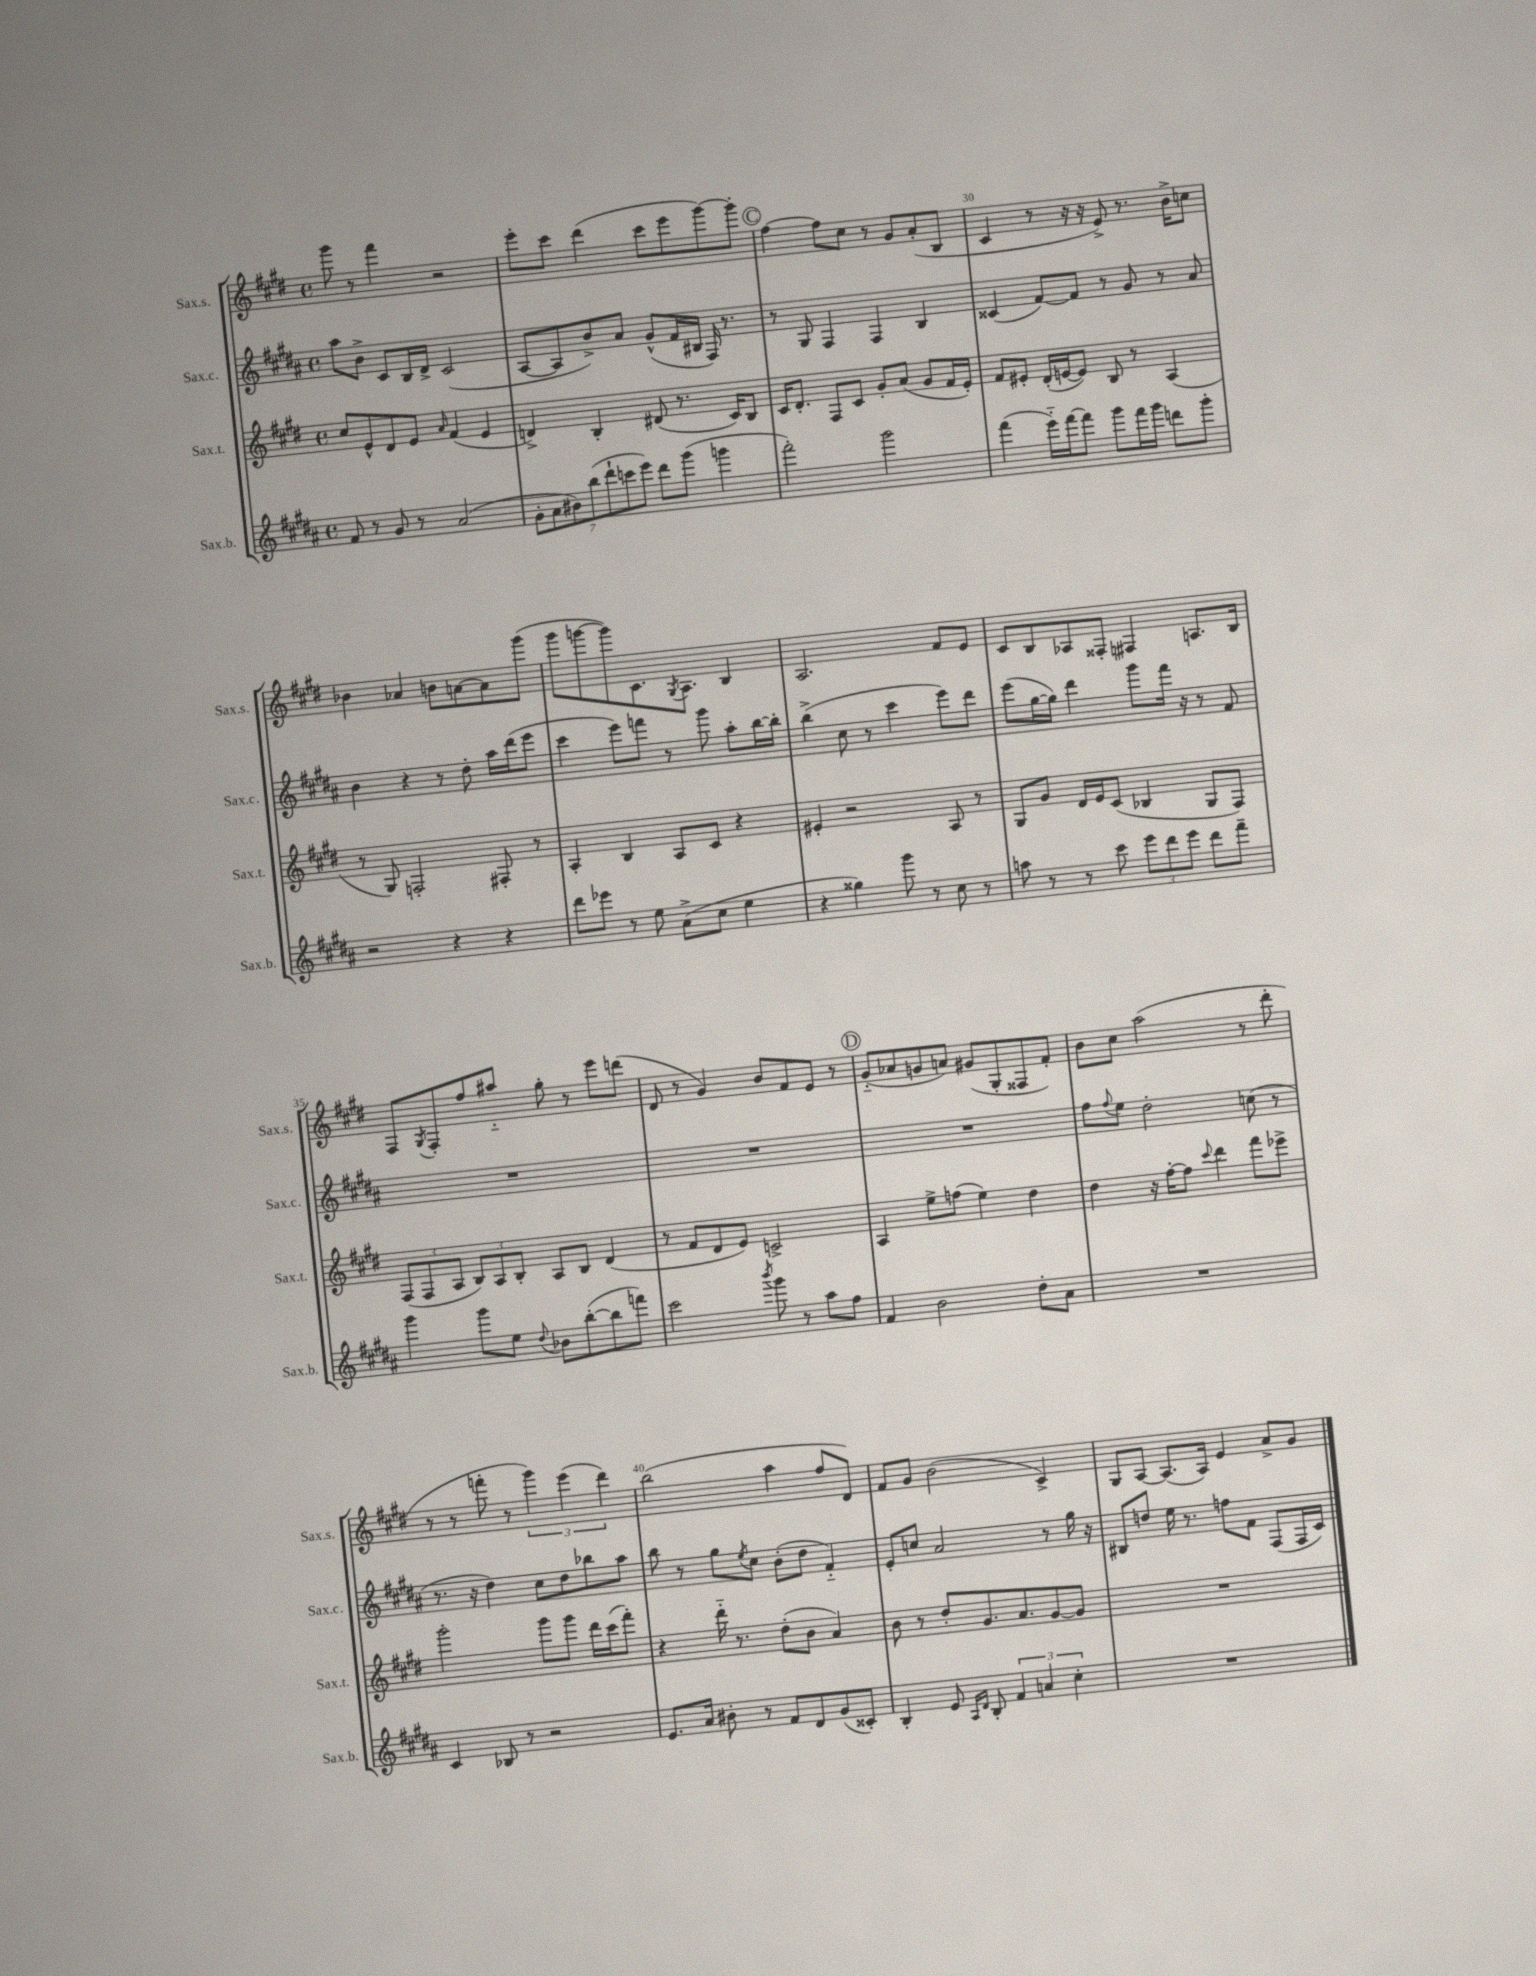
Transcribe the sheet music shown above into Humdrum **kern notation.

**kern	**kern	**kern	**kern
*part4	*part3	*part2	*part1
*staff4	*staff3	*staff2	*staff1
*I"Sax.b.	*I"Sax.t.	*I"Sax.c.	*I"Sax.s.
*I'Sax.b.	*I'Sax.t.	*I'Sax.c.	*I'Sax.s.
*clefG2	*clefG2	*clefG2	*clefG2
*k[f#c#g#d#a#]	*k[f#c#g#d#]	*k[f#c#g#d#a#]	*k[f#c#g#d#]
*M4/4	*M4/4	*M4/4	*M4/4
*met(c)	*met(c)	*met(c)	*met(c)
=27	=27	=27	=27
8f#/	8cc#/L	8aa#\L	8ggg#\
8r	8e^^/	8b^\J	8r
8g#/	8d#/	8c#/L	4fff#\
8r	8e/J	16B/L	.
.	.	16d#^/JJ	.
.	16qqa/	.	.
(2a#/	(4f#/	(2c#/	2r
.	4e/	.	.
=28	=28	=28	=28
14g#'\L	4dn^/)	[8A#/L	8eee'\L
14a#\	.	.	.
.	.	8A#/]	8ccc#\J
14b#X\)	.	.	.
(14bb\	.	.	.
.	4B'/	8b^/)	(4ddd#\
14ddd#`\	.	.	.
14cccn\	.	.	.
.	.	8a#/J	.
14eee\J)	.	.	.
8ddd#\L	(8d#X/	(8g#^^/L	8ccc#\L
(8ggg#\J	8.r	16f#/L	8eee\
.	.	16B#X/JJ	.
4gggn\	.	16F#/)	[8ggg#\)
.	16c#/KL)	8.r	.
.	8B/J	.	8ggg#'\J]
!!LO:REH:place=s1:t=C
=29	=29	=29	=29
2fff#'\)	16c#/KL	8r	[4ff#\
.	8.d#'/J	.	.
.	.	8G#/	.
.	8F#/L	4F#/	8ff#\L]
.	8c#/J	.	8cc#\J
2ggg#\	8g#'/L	4F#/	8r
.	(8a/J	.	8g#/L
.	8g#/L	4B/	(8a'/
.	16f#/L	.	8B/J
.	16e'/JJ)	.	.
=30	=30	=30	=30
(4fff#\	8f#/L	(4c##X/	4c#/
.	8e#X'/J	.	.
16eee\LL)	(16d#'/LL	[8f#/L)	8r
[16fff#\J	[16en/J	.	.
8fff#\J]	8e/J])	8f#/J]	16r
.	.	.	16r
8ggg#\L	8B/	8r	8e^/)
16fff#\L	8r	8g#/	8.r
16ggg#\JJ	.	.	.
8dddn\L	(4A/	8r	.
.	.	.	16b^\KL
8ggg#'\J	.	8a#/	8ccn\J
!!LO:LB:g=z
=31	=31	=31	=31
2r	8r	4b\	4b-X\
.	8G#/)	.	.
.	2Fn'/	4r	4a-X/
4r	.	8r	8bn\L
.	.	8dd#'\	[8an\
4r	8F#X'/	16aa#\LL	8a\]
.	.	(16ddd#\J	.
.	8r	8eee\J	(8ggg#\J
=32	=32	=32	=32
8ddd#\L	4A'/	4ccc#\	8ggg#\L
8eee-X\J	.	.	[8gggn\
8r	4B/	8eee\L)	8ggg\])
8ee\	.	8fffn\J	8.c#\
(8a#^\L	8A/L	8r	.
.	.	.	8qG#/
.	.	.	8.A\J
8cc#\J	8c#/J	8ggg#\	.
4ee\	4r	8aa#'\L	4B/
.	.	[16bb\L	.
.	.	16bb'\JJ]	.
=33	=33	=33	=33
4r	4e#X'/	(4bb^\	2.A/
4gg##X\)	2r	8cc#\	.
.	.	8r	.
8ggg#\	.	4ccc#\	.
8r	.	.	.
8cc#\	8A/	8eee\L)	8f#/L
8r	8r	8ddd#\J	8e/J
=34	=34	=34	=34
8aan\	8G#/L	(8eee\L	8c#/L
8r	8g#/J	[16gg#\L	8B/
.	.	16gg#\JJ])	.
8r	16d#/LL	4ddd#\	8A-X/
.	16e/J	.	.
8ccc#\	(8c#/J	.	8F##X'/J
12eee\L	4B-X/	8ggg#\L	4F#X/
12ddd#\	.	.	.
.	.	16fff#\Jk	.
12eee\J	.	.	.
.	.	16r	.
8ddd#\L	8G#/L	8r	8.An/L
8fff#~\J	8F#/J)	8f#/	.
.	.	.	16B/Jk
!!LO:LB:g=z
=35	=35	=35	=35
4ggg#\	(12F#/L	1r	8F#/L
.	12F#/	.	.
.	.	.	8qG#/
.	.	.	8F#'/
.	12A/J	.	.
8ggg#\L	12B/L)	.	8ff#/
.	12A/	.	.
8ee\J	.	.	8aa#X/J
.	12B'/J	.	.
8qqdd#/	.	.	.
8b-X\L	8A/L	.	8gg#'\
([8bb'\	8B/J	.	8r
8bb\]	(4d#/	.	8eee\L
8fffn\J)	.	.	(8dddn\J
=36	=36	=36	=36
2ccc#\	8r	1r	8d#/
.	8f#/L	.	8r
.	8d#/	.	4g#/)
.	8e/J)	.	.
8qbbb/	.	.	.
8ggg#\	2cn^/	.	8b/L
8r	.	.	8f#/
8aa#\L	.	.	8e/J
8ff#\J	.	.	8r
!!LO:REH:place=s1:t=D
=37	=37	=37	=37
4f#/	4A/	1r	(8g#/L
.	.	.	8a-X/
2b\	8ee^\L	.	8gn/
.	(8ffn\J	.	8an/J)
.	4ee\)	.	(8g#X/L
.	.	.	8G#'/
8dd#'\L	4dd#\	.	8F##X/
8a#\J	.	.	8f#'/J)
=38	=38	=38	=38
1r	4dd#\	8ff#\L	8b\L
.	.	8qqff#/	.
.	.	8ee\J	8cc#\J
.	16r	2dd#'\	(2aa\
.	[16ff#'\KL	.	.
.	8ff#\J]	.	.
.	8qqccc#/	.	.
.	4ddd#\	.	.
.	8fff#\L	(8ccn\	8r
.	8eee-X^\J	8r	8ddd#'\
!!LO:LB:g=z
=39	=39	=39	=39
4c#/	2ggg#'\	8.r	8r
.	.	.	8r
.	.	16r	.
8B-X/	.	4dd#\)	8fffn'\
8r	.	.	8r
2r	8ggg#\L	8cc#\L	6ggg#\)
.	8ggg#\J	8dd#\	.
.	.	.	(6eee\
.	16ddd#\LL	8bb-X\	.
.	(16ccc#\J	.	.
.	.	.	6ddd#\)
.	8fff#'\J)	8aa#\J	.
=40	=40	=40	=40
8.e/L	4r	8bb\	(2bb\
.	.	8r	.
16a#/Jk	.	.	.
8b#X'\	16ddd#\	8gg#\L	.
.	8.r	.	.
.	.	8qee/	.
8r	.	8cc#\J	.
8f#/L	(8dd#'\L	(8b'\L	4aa\
8d#/	8b\J	8dd#\J	.
(8g#/	4a/)	4f#/)	8ff#/L
8c##X'/J)	.	.	8d#/J)
=41	=41	=41	=41
4B'/	8b\	8e'/L	8f#/L
.	8r	8ccn/J	8g#/J
8e/	8dd#'/L	2a#/	(2b\
16qqA#/LL	.	.	.
16qqd#/JJ	.	.	.
8B'/	8.g#/	.	.
6f#/	.	.	.
.	8.a/	.	.
6an/	.	.	.
.	[8g#/	8r	4c#^/)
6cc#'\	.	.	.
.	8g#/J]	16gg#\	.
.	.	16r	.
=42	=42	=42	=42
1r	1r	8B#X/L	8G#/L
.	.	8ddn/J	[8A/J
.	.	16ee\	(8.A/L]
.	.	8.r	.
.	.	.	16A/Jk)
.	.	8ffn\L	4e/
.	.	8f#\J	.
.	.	(8F#/L	8a^/L
.	.	16F#/L	8g#/J
.	.	16c#/JJ)	.
==	==	==	==
*-	*-	*-	*-
